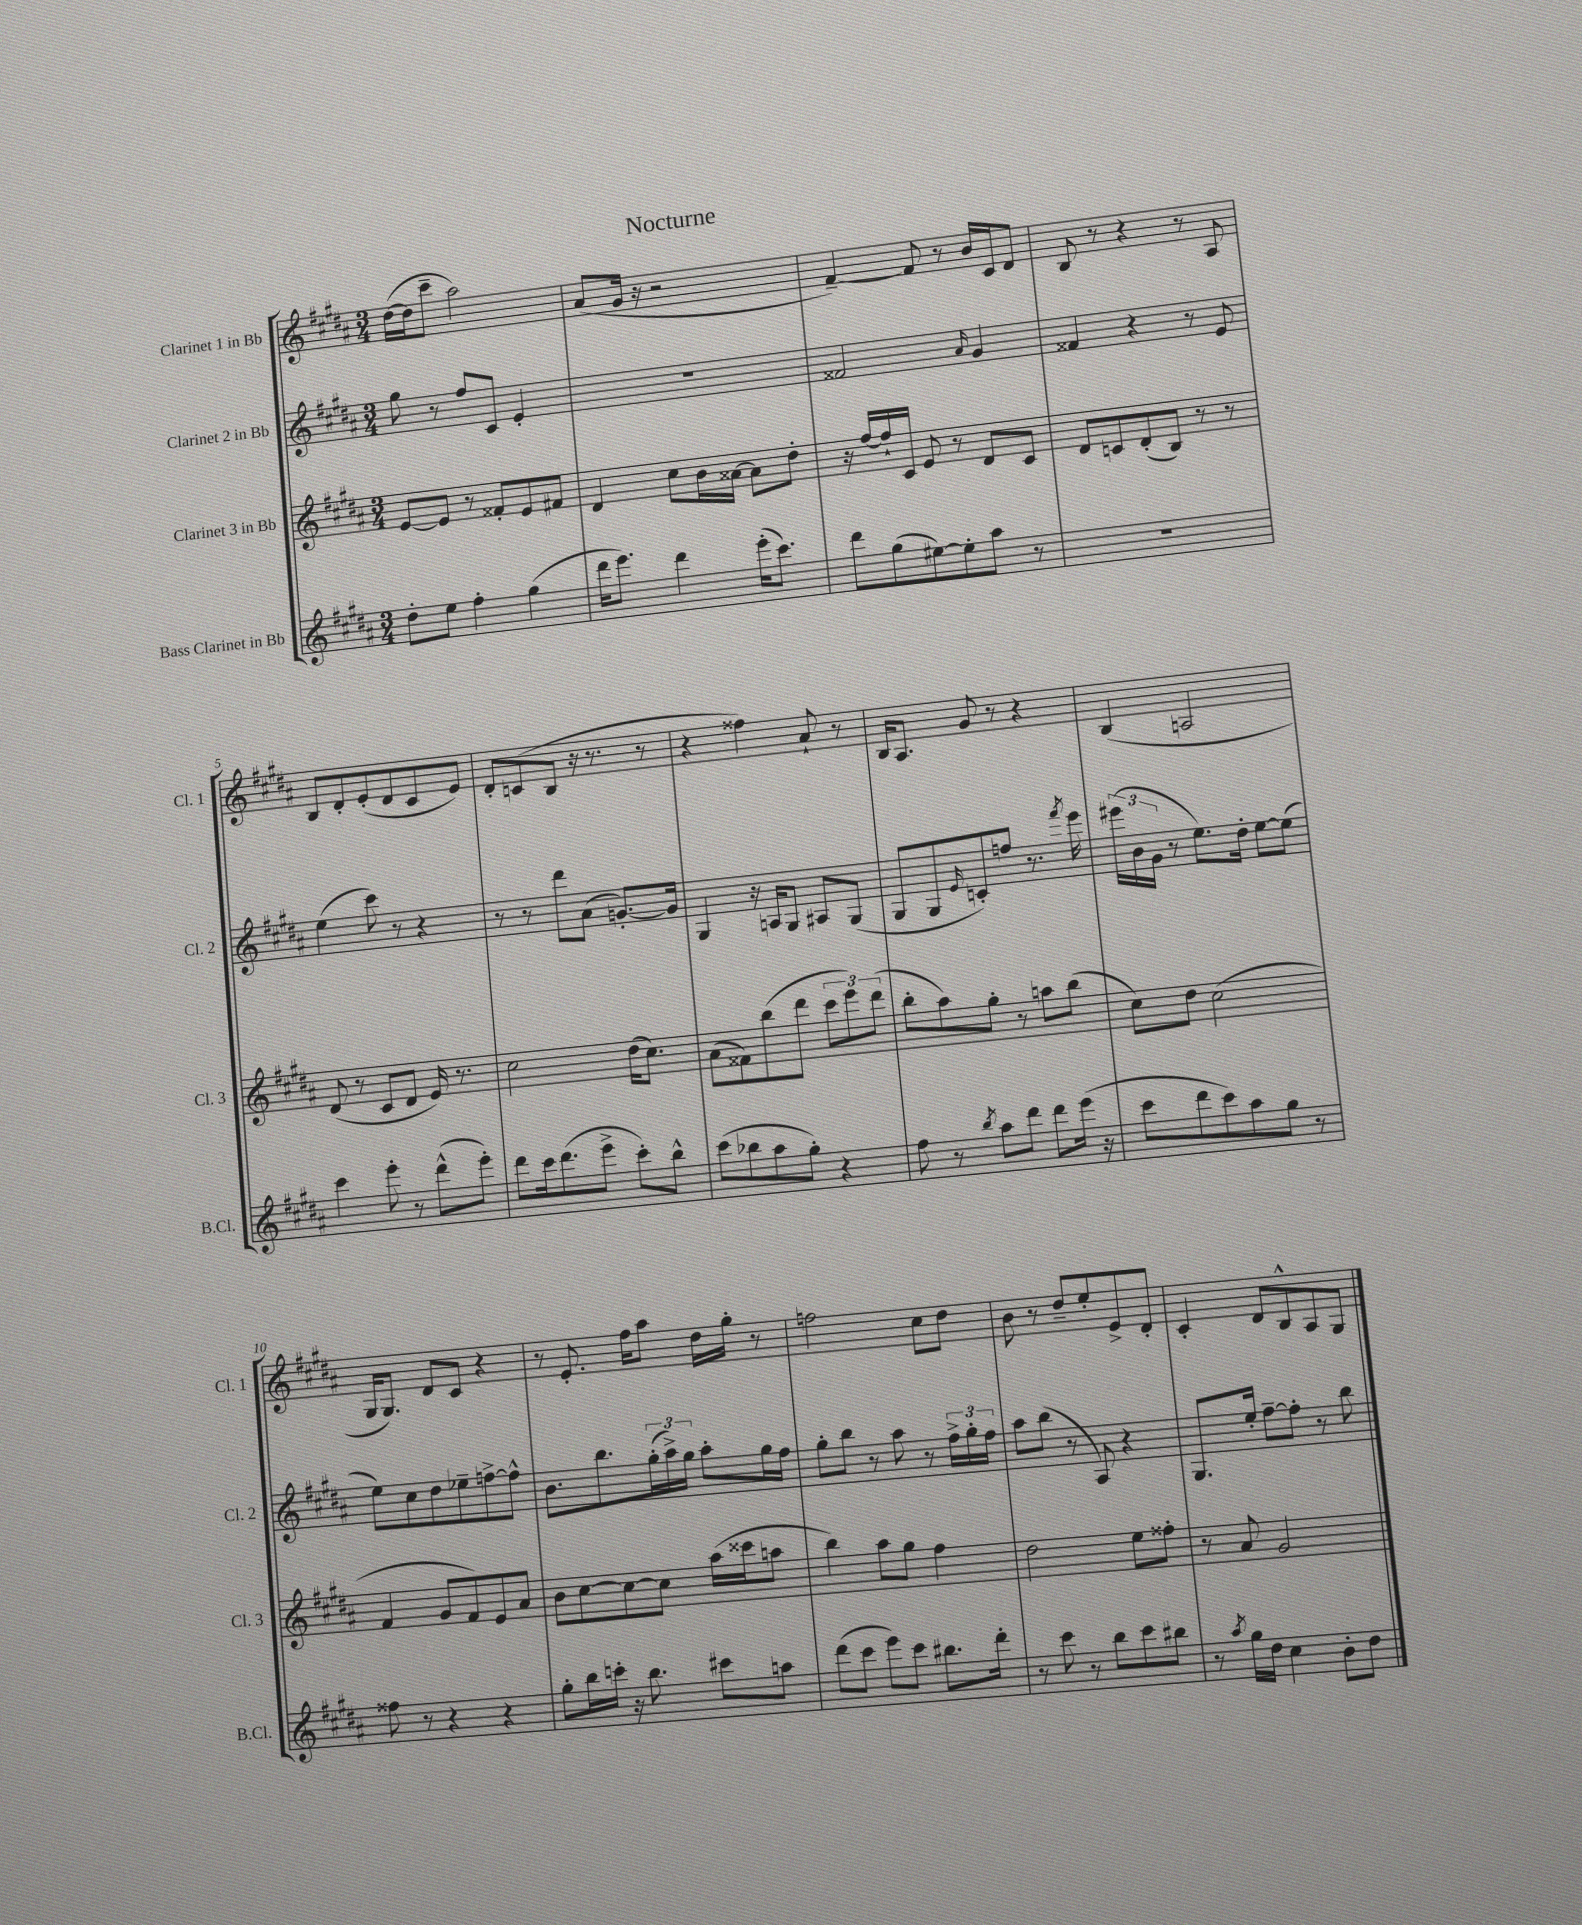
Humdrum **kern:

**kern	**kern	**kern	**kern
*staff4	*staff3	*staff2	*staff1
*clefG2	*clefG2	*clefG2	*clefG2
*k[f#c#g#d#a#]	*k[f#c#g#d#a#]	*k[f#c#g#d#a#]	*k[f#c#g#d#a#]
*M3/4	*M3/4	*M3/4	*M3/4
8dd#'\L	[8e/L	8gg#\	([16dd#\LL
.	.	.	16dd#\]J
8ee\J	8e/]J	8r	8ccc#~\J
4ff#'\	8r	8ff#/L	2aa#\)
.	8f##'/L	8c#/J	.
(4gg#\	8e/	4e'/	.
.	8f#/J	.	.
=	=	=	=
16ddd#\LK	4d#/	2.r	(8a#/L
8.eee\J)	.	.	.
.	.	.	16g#/Jk
.	.	.	16r
4ddd#\	8cc#\L	.	2r
.	16b\L	.	.
.	[16a##\JJ	.	.
(16eee'\LK	8a##\]L	.	.
8.ccc#\J)	.	.	.
.	8dd#'\J	.	.
=	=	=	=
8ddd#\L	16r	2f##/	[4f#~/)
.	[16ff#/LL	.	.
(8gg#\	16ff#`/]	.	.
.	16c#/JJ	.	.
[8ee#\)	8e/	.	8f#/]
8ee#'\]	8r	.	8r
.	.	16qqa#/	.
8aa#\J	8d#/L	4g#/	16b/LL
.	.	.	16c#/J
8r	8c#/J	.	8d#/J
=	=	=	=
2.r	8d#/L	4f##/	8B/
.	8c/	.	8r
.	(8d#'/	4r	4r
.	8B/J)	.	.
.	8r	8r	8r
.	8r	8e/	8A#/
=	=	=	=
4ccc#\	(8d#/	(4ee\	8B/L
.	8r	.	8d#'/
8eee'\	8c#/L	8ccc#\)	(8e'/
8r	8d#/J	8r	8d#/
(8ddd#^^\L	16e/)	4r	8c#/
.	8.r	.	.
8eee'\J)	.	.	8e/J)
=	=	=	=
8ddd#\L	2cc#\	8r	8d#'/L
16ccc#\k	.	8r	(8c/
(8.ddd#\	.	.	.
.	.	8ddd#\L	8B/J
8eee^\J	.	(8a#\J	16r
.	.	.	8.r
8ccc#'\L)	(16dd#\LK	[8.g'/L)	.
.	8.cc#\J)	.	.
8bb^^\J	.	.	8r
.	.	16g/]Jk	.
=	=	=	=
(8ccc#\L	(8a#\L	4G#/	4r
8bb-\	8f##\)	.	.
8aa#\	(8bb\	16r	4ff##\)
.	.	16A/LK	.
8gg#'\J)	8ddd#\J	8G#/J	.
4r	12ccc#\L	8A#/L	8a#`/
.	12eee\)	.	.
.	.	(8G#/J	8r
.	(12ddd#\J	.	.
=	=	=	=
8ff#\	8bb'\L	8G#/L	16B/LK
.	.	.	8.A#/J
8r	8aa#\)	8G#/	.
8qbb/	.	16qqe/	.
8aa#\L	8gg#'\J	8c'/)	8g#/
8ddd#\J	8r	8ff/J	8r
8ddd#\L	8aa\L	8.r	4r
(16eee\Jk	(8bb\J	.	.
.	.	8qfff#/	.
16r	.	16eee\	.
=	=	=	=
8ccc#\L	8cc#\L)	(24eee#\LL	(4B/
.	.	24b\	.
.	.	24g#\JJ	.
8ddd#\	8dd#\J	8r	.
8ccc#\)	(2cc#\	8.ee\L)	2A/
8aa#\	.	.	.
.	.	16dd#'\Jk	.
8gg#\J	.	[8ee\L	.
8r	.	(8ee\]J	.
=	=	=	=
8ff##\	4f#/	8ee\L)	16G#/LK
.	.	.	8.G#/J)
8r	.	8cc#\	.
4r	8g#/L	8dd#\	8d#/L
.	8f#/)	8ee-~\	8c#/J
4r	8e/	[8ff^\	4r
.	8a#/J	8ff^^\]J	.
=	=	=	=
8gg#'\L	8b\L	8.b\L	8r
16bb\L	[8cc#\	.	8.e'/
16ccc'\JJ	.	8.bb\	.
16r	8cc#\_	.	.
8.bb\	.	.	16ff#\LK
.	8cc#\]J	(24gg#'\L	8aa#\J
.	.	24aa#^\)	.
.	.	24gg#\JJ	.
8ccc#\L	(16aa#\LL	8aa#'\L	16dd#\LL
.	16ccc##\J	.	16gg#'\JJ
8aa\J	8aa\J	16gg#\L	8r
.	.	16ff#\JJ	.
=	=	=	=
(8ddd#\L	4bb\)	8gg#'\L	2ff\
8ccc#\J	.	8bb\J	.
8eee\L)	8aa#\L	8r	.
8ccc#\J	8gg#\J	8aa#\	.
8.bb#\L	4ff#\	8r	8cc#\L
.	.	24ff#^\LL	8dd#\J
.	.	24gg#'\	.
16ddd#'\Jk	.	.	.
.	.	24ff#\JJ	.
=	=	=	=
8r	2dd#\	8aa#\L	8b\
8ccc#\	.	(8bb\J	8r
8r	.	8r	8dd#~/L
8bb\L	.	8A#/)	8ee'/
8ccc#\	8ee\L	4r	8e^/
8bb#\J	8ff##'\J	.	8d#'/J
=	=	=	=
8r	8r	8.G#/L	4c#'/
8qaa#/	.	.	.
16gg#\LL	8a#/	.	.
16dd#\JJ	.	16ee'/Jk	.
4cc#\	2g#/	[8ff#~\L	8d#/L
.	.	8ff#'\]J	8B^^/
8b'\L	.	8r	8A#/
8dd#\J	.	8bb\	8G#/J
==	==	==	==
*-	*-	*-	*-
